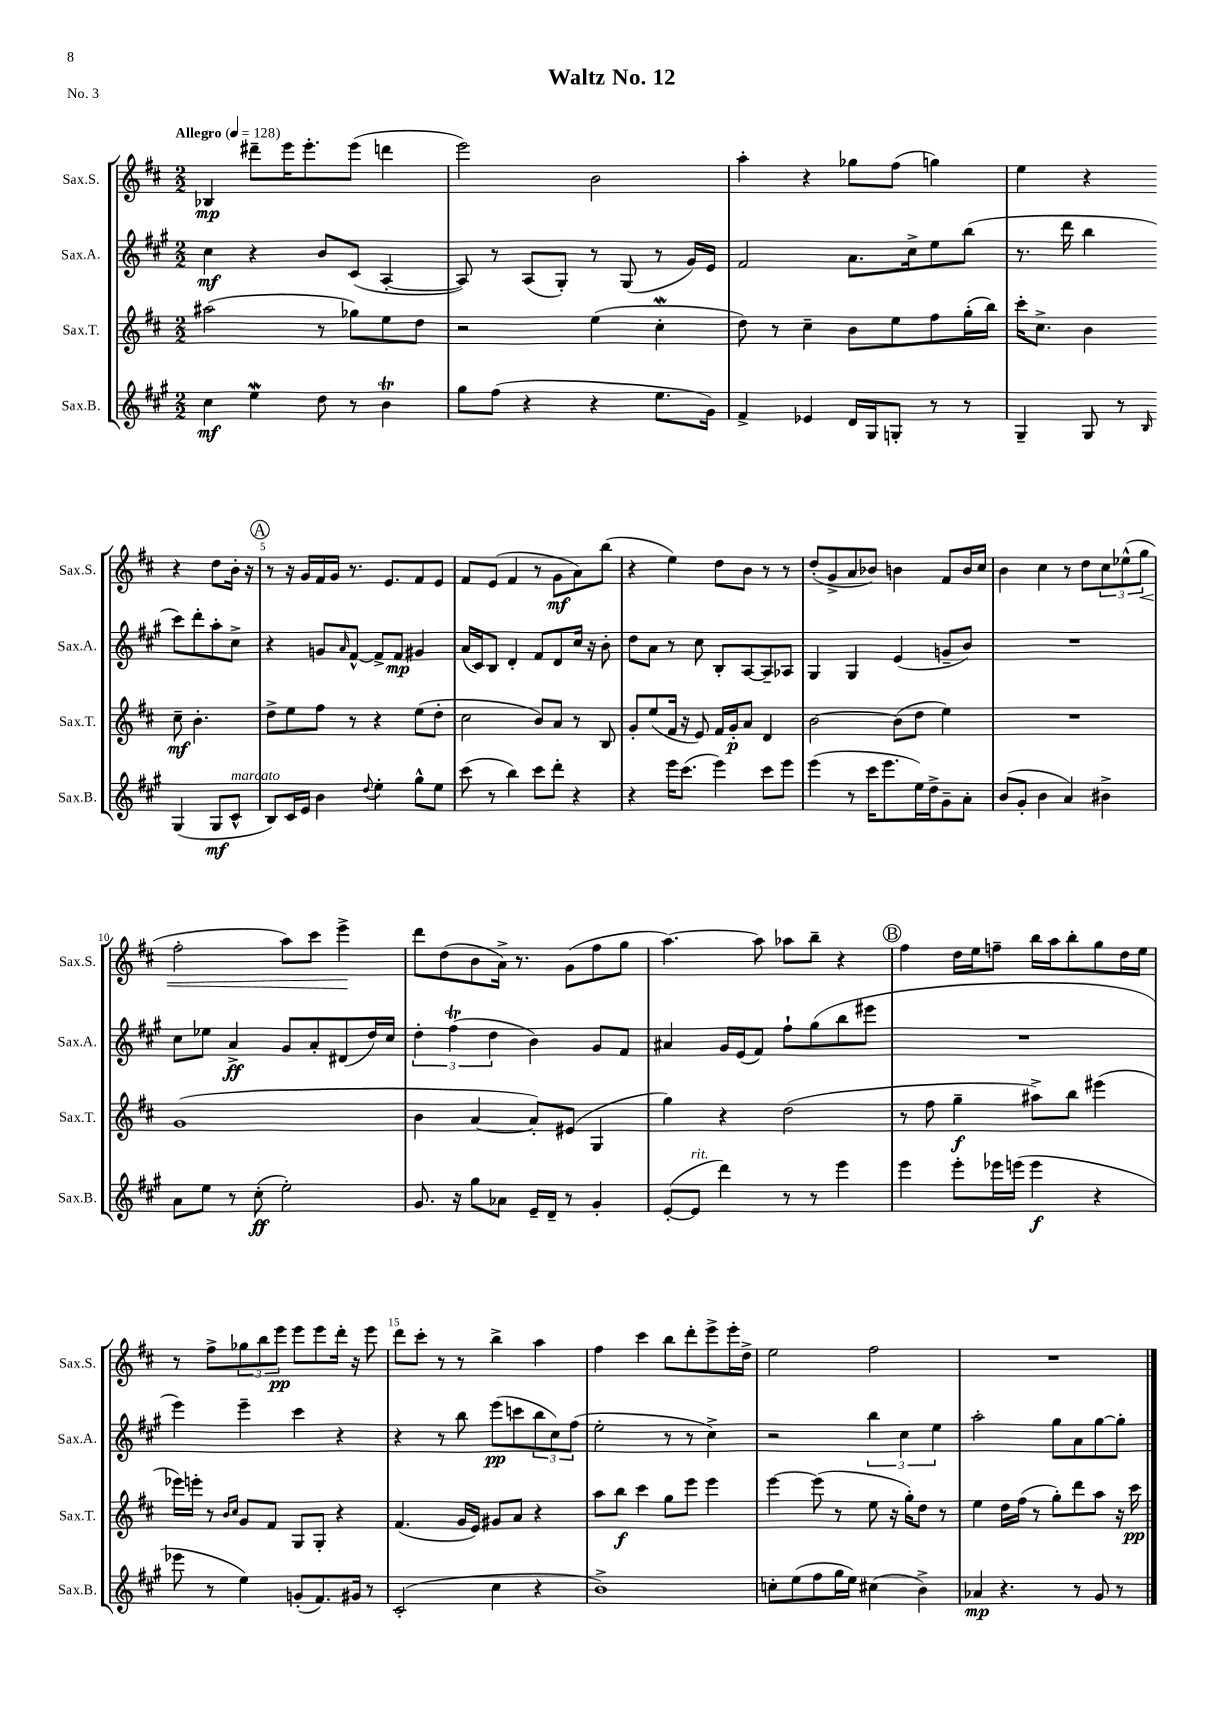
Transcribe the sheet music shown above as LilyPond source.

\header { title = "Waltz No. 12" piece = "No. 3" }
<<
\new StaffGroup <<
\new Staff = "s0" \with { instrumentName = "Sax.S." shortInstrumentName = "Sax.S." } {
    \clef treble \key d \major \numericTimeSignature \time 2/2 \tempo "Allegro" 4 = 128
    bes4\mp dis'''8-- e'''16 e'''8.-. e'''8( d'''4 |
    e'''2) b'2 |
    a''4-. r4 ges''8 fis''8( g''4) |
    e''4 r4 r4 d''8 b'16-. r16 |
    \mark \markup { \circle "A" } r8 r16 g'16 fis'16 g'16 r8. e'8. fis'8 e'8 |
    fis'8 e'8( fis'4 r8 g'8\mf a'8) b''8( |
    r4 e''4) d''8 b'8 r8 r8 |
    d''8-.( g'8-> a'8 bes'8) b'4 fis'8 b'16 cis''16 |
    b'4 cis''4 r8 d''8 \tuplet 3/2 { cis''8 ees''8-^( g''8\< } |
    fis''2-. a''8) cis'''8 e'''4->\! |
    d'''8 d''8( b'8 a'16->) r8. g'8( fis''8 g''8 |
    a''4.~) a''8 aes''8 b''8-- r4 |
    \mark \markup { \circle "B" } fis''4 d''16 e''16 f''8-- b''16 a''16 b''8-. g''8 d''16 e''16 |
    r8 fis''8-> \tuplet 3/2 { ges''8 b''8 e'''8\pp } e'''8 e'''8 d'''16-. r16 e'''8 |
    d'''8 cis'''8-. r8 r8 b''4-> a''4 |
    fis''4 cis'''4 b''8 d'''8-. e'''8-> e'''16-. d''16-> |
    e''2 fis''2 |
    R1 \bar "|." |
}
\new Staff = "s1" \with { instrumentName = "Sax.A." shortInstrumentName = "Sax.A." } {
    \clef treble \key a \major \numericTimeSignature \time 2/2
    cis''4\mf r4 b'8 cis'8( a4~-. |
    a8) r8 a8( gis8-.) r8 gis8( r8 gis'16) e'16 |
    fis'2 a'8. cis''16-> e''8 b''8( |
    r8. d'''16 b''4 cis'''8) d'''8-. a''8-. cis''8-> |
    \mark \markup { \circle "A" } r4 g'8 \grace { a'16 } fis'8~-^ fis'8-> fis'8\mp gis'4 |
    a'16( cis'16) b8 d'4-. fis'8 d'8 cis''16 r16 b'8-. |
    d''8 a'8 r8 cis''8 b8-. a8~ a8-- aes8 |
    gis4 gis4 e'4( g'8-- b'8) |
    R1 |
    cis''8 ees''8 a'4->\ff gis'8 a'8-. dis'8( d''16) cis''16 |
    \tuplet 3/2 { d''4-. fis''4\trill( d''4 } b'4) gis'8 fis'8 |
    ais'4 gis'16 e'16( fis'8) fis''8-! gis''8( b''8 eis'''8 |
    \mark \markup { \circle "B" } R1 |
    e'''4) e'''4-- cis'''4 r4 |
    r4 r8 b''8 e'''8\pp( c'''8 \tuplet 3/2 { b''8 cis''8) fis''8( } |
    e''2-. r8 r8 cis''4->) |
    r2 \tuplet 3/2 { b''4 cis''4 e''4 } |
    a''2-. gis''8 a'8 gis''8~ gis''8-. \bar "|." |
}
\new Staff = "s2" \with { instrumentName = "Sax.T." shortInstrumentName = "Sax.T." } {
    \clef treble \key d \major \numericTimeSignature \time 2/2
    ais''2( r8 ges''8) e''8 d''8 |
    r2 e''4( cis''4-.\mordent |
    d''8) r8 cis''4-- b'8 e''8 fis''8 g''16-.( b''16) |
    cis'''16-. cis''8.-> b'4 cis''8--\mf b'4.-. |
    \mark \markup { \circle "A" } d''8-> e''8 fis''8 r8 r4 e''8( d''8-. |
    cis''2 b'8) a'8 r8 b8 |
    g'8-. e''8( fis'16 r16 e'8) fis'16 g'16-.\p a'8 d'4 |
    b'2~ b'8( d''8 e''4) |
    R1 |
    g'1( |
    b'4 a'4~ a'8-.) eis'8( g4 |
    g''4) r4 d''2( |
    \mark \markup { \circle "B" } r8 fis''8 g''4--\f ais''8->) b''8 eis'''4( |
    ees'''16) e'''16-. r8 \grace { b'16 cis''16 } g'8 fis'8 g8 g8-. r4 |
    fis'4.( g'16 e'16) gis'8 a'8 r4 |
    a''8 b''8\f cis'''4 g''8 e'''8 e'''4 |
    e'''4~ e'''8( r8 e''8 r16 g''16-.) d''8 r8 |
    e''4 d''16 fis''16( r8 g''8-.) d'''8 a''8 r16 cis'''16\pp \bar "|." |
}
\new Staff = "s3" \with { instrumentName = "Sax.B." shortInstrumentName = "Sax.B." } {
    \clef treble \key a \major \numericTimeSignature \time 2/2
    cis''4\mf e''4\mordent d''8 r8 b'4\trill |
    gis''8 fis''8( r4 r4 e''8. gis'16) |
    fis'4-> ees'4 d'16 gis16 g8-. r8 r8 |
    gis4-- gis8 r8 \grace { b16 } gis4( gis8\mf cis'8-^^\markup { \italic "marcato" } |
    \mark \markup { \circle "A" } b8) cis'16 e'16 b'4 \appoggiatura { d''8 } e''4-. gis''8-^ e''8 |
    cis'''8( r8 b''4) cis'''8 d'''8-. r4 |
    r4 e'''16 cis'''8.( e'''4) cis'''8 e'''8 |
    e'''4( r8 cis'''16 e'''8. e''16) d''16-> gis'8-- a'8-. |
    b'8( gis'8-. b'4 a'4) bis'4-> |
    a'8 e''8 r8 cis''8-.\ff( e''2-.) |
    gis'8. r16 gis''8 aes'8 e'16-- d'16-- r8 gis'4-. |
    e'8~-.( e'8^\markup { \italic "rit." } d'''4) r8 r8 e'''4 |
    \mark \markup { \circle "B" } e'''4 e'''8-. ees'''16 e'''16( e'''4\f r4 |
    ees'''8 r8 e''4) g'8-.( fis'8.) gis'16 r8 |
    cis'2-.( cis''4 r4 |
    b'1->) |
    c''8-. e''8( fis''8 gis''16 e''16) cis''4( b'4->) |
    aes'4\mp r4. r8 gis'8 r8 \bar "|." |
}
>>
>>
\layout { \context { \Score \override BarNumber.break-visibility = ##(#f #t #t) barNumberVisibility = #(every-nth-bar-number-visible 5) } }
